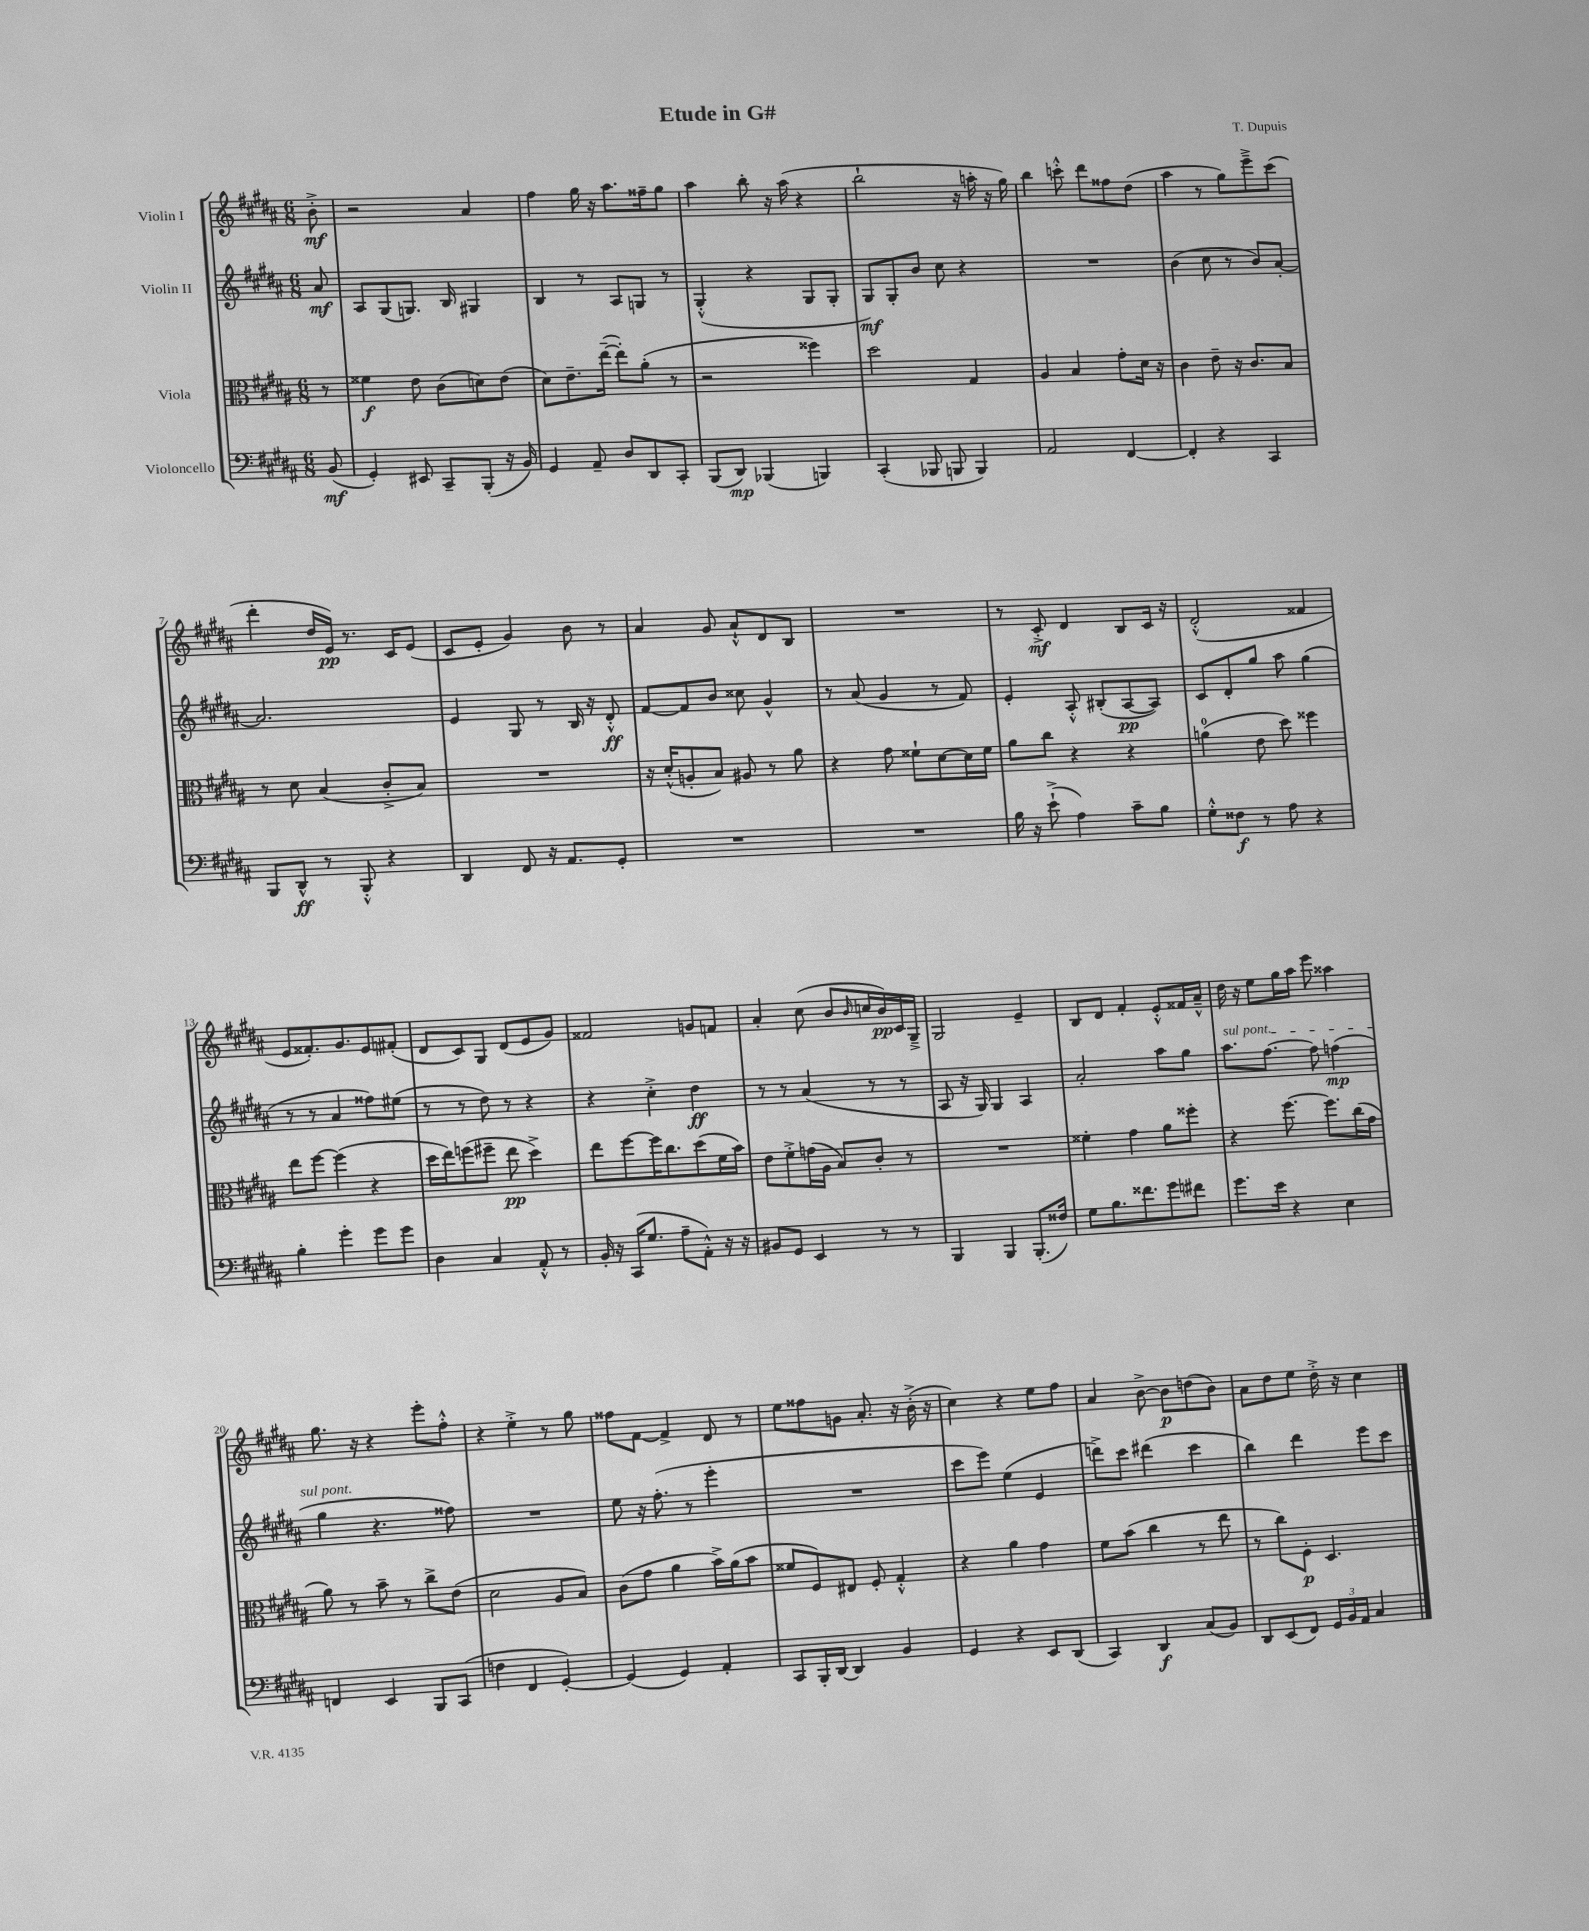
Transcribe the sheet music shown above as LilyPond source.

\header { title = "Etude in G#" composer = "T. Dupuis" }
<<
\new StaffGroup <<
\new Staff = "s0" \with { instrumentName = "Violin I" } {
    \clef treble \key b \major \numericTimeSignature \time 6/8 \partial 8
    b'8-.->\mf |
    r2 ais'4 |
    fis''4 gis''16 r16 ais''8. fisis''16-- gis''8 |
    ais''4 b''8-. r16 ais''16( r4 |
    b''2-! r16 a''16-. r16 gis''16) |
    b''4 c'''8-.-^ dis'''8 fisis''8 dis''8( |
    ais''4 r8 gis''8) e'''8---> cis'''8( |
    dis'''4-. dis''16 e'16\pp) r8. cis'16 e'8( |
    cis'8 e'8-. gis'4) b'8 r8 |
    ais'4 gis'8 ais'8-!-^ dis'8 b8 |
    R2. |
    r8 cis'8-.->\mf dis'4 b8 cis'16 r16 |
    dis'2-.-^( fisis'4 |
    e'8 fisis'8.-.) gis'8. e'8 fis'8-.( |
    dis'8 cis'8) gis8 dis'8( e'8 gis'8) |
    fisis'2 g'8 f'8 |
    ais'4-. cis''8( b'8 \grace { b'16 } c''16 b'16\pp) cis'16 gis16---> |
    gis2 e'4-- |
    b8 dis'8 fis'4-. e'8-.-^ fisis'16 ais'16---^ |
    dis''16 r16 e''8 gis''16 ais''16 e'''8 aisis''4 |
    gis''8. r16 r4 e'''8-. fis''8-.-^ |
    r4 e''4-.-> r8 gis''8 |
    fisis''8 fis'8~ fis'4-> dis'8 r8 |
    e''8 fisis''8 g'8 ais'8.-. r16 b'16-.->( r16 |
    cis''4) r4 e''8 fis''8 |
    ais'4 b'8~-> b'8\p d''8( b'8) |
    ais'8 dis''8 e''8 dis''16-.-> r16 cis''4 \bar "|." |
}
\new Staff = "s1" \with { instrumentName = "Violin II" } {
    \clef treble \key b \major \numericTimeSignature \time 6/8 \partial 8
    ais'8\mf |
    ais8 gis8( g8.) b16 gis4 |
    b4 r8 ais8 g8 r8 |
    gis4-.-^( r4 gis8 gis8-. |
    gis8\mf) gis8-. b'8 cis''8 r4 |
    R2. |
    b'4( cis''8 r8 b'8) ais'8~-. |
    ais'2. |
    e'4 gis8 r8 b16 r16 dis'8-.-^\ff |
    fis'8~ fis'8 b'8 cisis''8 gis'4-^ |
    r8 ais'8( gis'4 r8 fis'8) |
    e'4-. ais8-.-^ bis8-.( ais8~\pp ais8) |
    cis'8 dis'8-. gis''8 ais''8 gis''4( |
    r8 r8 ais'4 fisis''8) eis''8( |
    r8 r8 dis''8) r8 r4 |
    r4 cis''4-.-> dis''4\ff |
    r8 r8 ais'4( r8 r8 |
    ais8 r16 gis16) gis4 ais4 |
    ais'2-. ais''8 gis''8 |
    \once \override TextSpanner.bound-details.left.text = \markup { \italic "sul pont." } ais''8.\startTextSpan fis''8.~ fis''8 f''4\mp( |
    gis''4\stopTextSpan r4. fisis''8) |
    R2. |
    e''8 r16 fis''8.-.( r8 e'''4-. |
    R2. |
    cis'''8 e'''8) e''4( e'4 |
    d'''8->) cis'''8 dis'''4( cis'''4 |
    b''4) dis'''4 e'''8 cis'''8 \bar "|." |
}
\new Staff = "s2" \with { instrumentName = "Viola" } {
    \clef alto \key b \major \numericTimeSignature \time 6/8 \partial 8
    r8 |
    fisis'4\f e'8 cis'8( d'8) e'8( |
    dis'8) e'8.-- e''16~--( e''8-.) ais'8-.( r8 |
    r2 fisis''4) |
    dis''2 gis4 |
    ais4 b4 gis'8-. dis'16 r16 |
    cis'4 e'8-- r16 cis'8. b8 |
    r8 dis'8 b4( cis'8-.-> b8) |
    R2. |
    r16 dis'16-.-^( a8-. b8) ais8 r8 ais'8 |
    r4 gis'8 fisis'8-! dis'8~ dis'16 fisis'16 |
    ais'8 cis''8 r4 r4 |
    a'4-0( e'8 dis''8) fisis''4 |
    e''8 fis''8~ fis''4( r4 |
    dis''16 e''16) f''8( fis''8-- e''8\pp dis''4->) |
    e''8 fis''8~ fis''16 cis''8. dis''8( fis'16 b'16) |
    e'8 fis'8-.-> g'16( ais16 b8) cis'8-. r8 |
    R2. |
    fisis'4-. gis'4 ais'8 fisis''8-. |
    r4 fis''8.~ fis''8. cis''16( gis'16 |
    ais'8) r8 b'8-- r8 cis''8-> e'8( |
    dis'2 ais8 b8) |
    cis'8( gis'8 ais'4 b'16->) ais'16( b'8 |
    fisis'8 fis8) eis8 fis8-. gis4-.-^ |
    r4 ais'4 gis'4 |
    fis'8 b'8( cis''4 r8 e''8 |
    r8 cis''8) fis8-.\p dis4. \bar "|." |
}
\new Staff = "s3" \with { instrumentName = "Violoncello" } {
    \clef bass \key b \major \numericTimeSignature \time 6/8 \partial 8
    b,8\mf( |
    gis,4-.) eis,8 cis,8-- b,,8-.( r16 b,16) |
    gis,4 ais,8-- dis8 dis,8 cis,8-. |
    b,,8( dis,8\mp) bes,,4( b,,4) |
    cis,4-.( bes,,8 b,,8 b,,4) |
    ais,2 fis,4~ |
    fis,4-. r4 cis,4 |
    b,,8 dis,8-^\ff r8 b,,8-.-^ r4 |
    dis,4 fis,8 r16 ais,8. gis,8-. |
    R2. |
    R2. |
    b16 r16 e'8-!->( ais4) cis'8-- b8 |
    gis8-.-^ fisis8\f r8 ais8 r4 |
    b4-. gis'4-. gis'8 gis'8 |
    dis4 cis4 ais,8-.-^ r8 |
    b,16-. r16 cis,16( gis8. ais8-- ais,8-.-^) r16 r16 |
    bis,8 gis,8 e,4 r8 r8 |
    b,,4 b,,4 b,,8.-.( fisis16) |
    gis8 b8. fisis'8. gis'8 fis'8 |
    gis'8. e'16 r4 e4 |
    f,4 e,4 b,,8 cis,8( |
    f4 fis,4 gis,4~-.) |
    gis,4( gis,4) ais,4-. |
    cis,8 b,,16-. dis,16~ dis,4 b,4 |
    gis,4 r4 e,8 dis,8( |
    cis,4) dis,4\f cis8( b,8) |
    dis,8 e,8( fis,8) \tuplet 3/2 { gis,16 b,16 ais,16 } cis4 \bar "|." |
}
>>
>>
